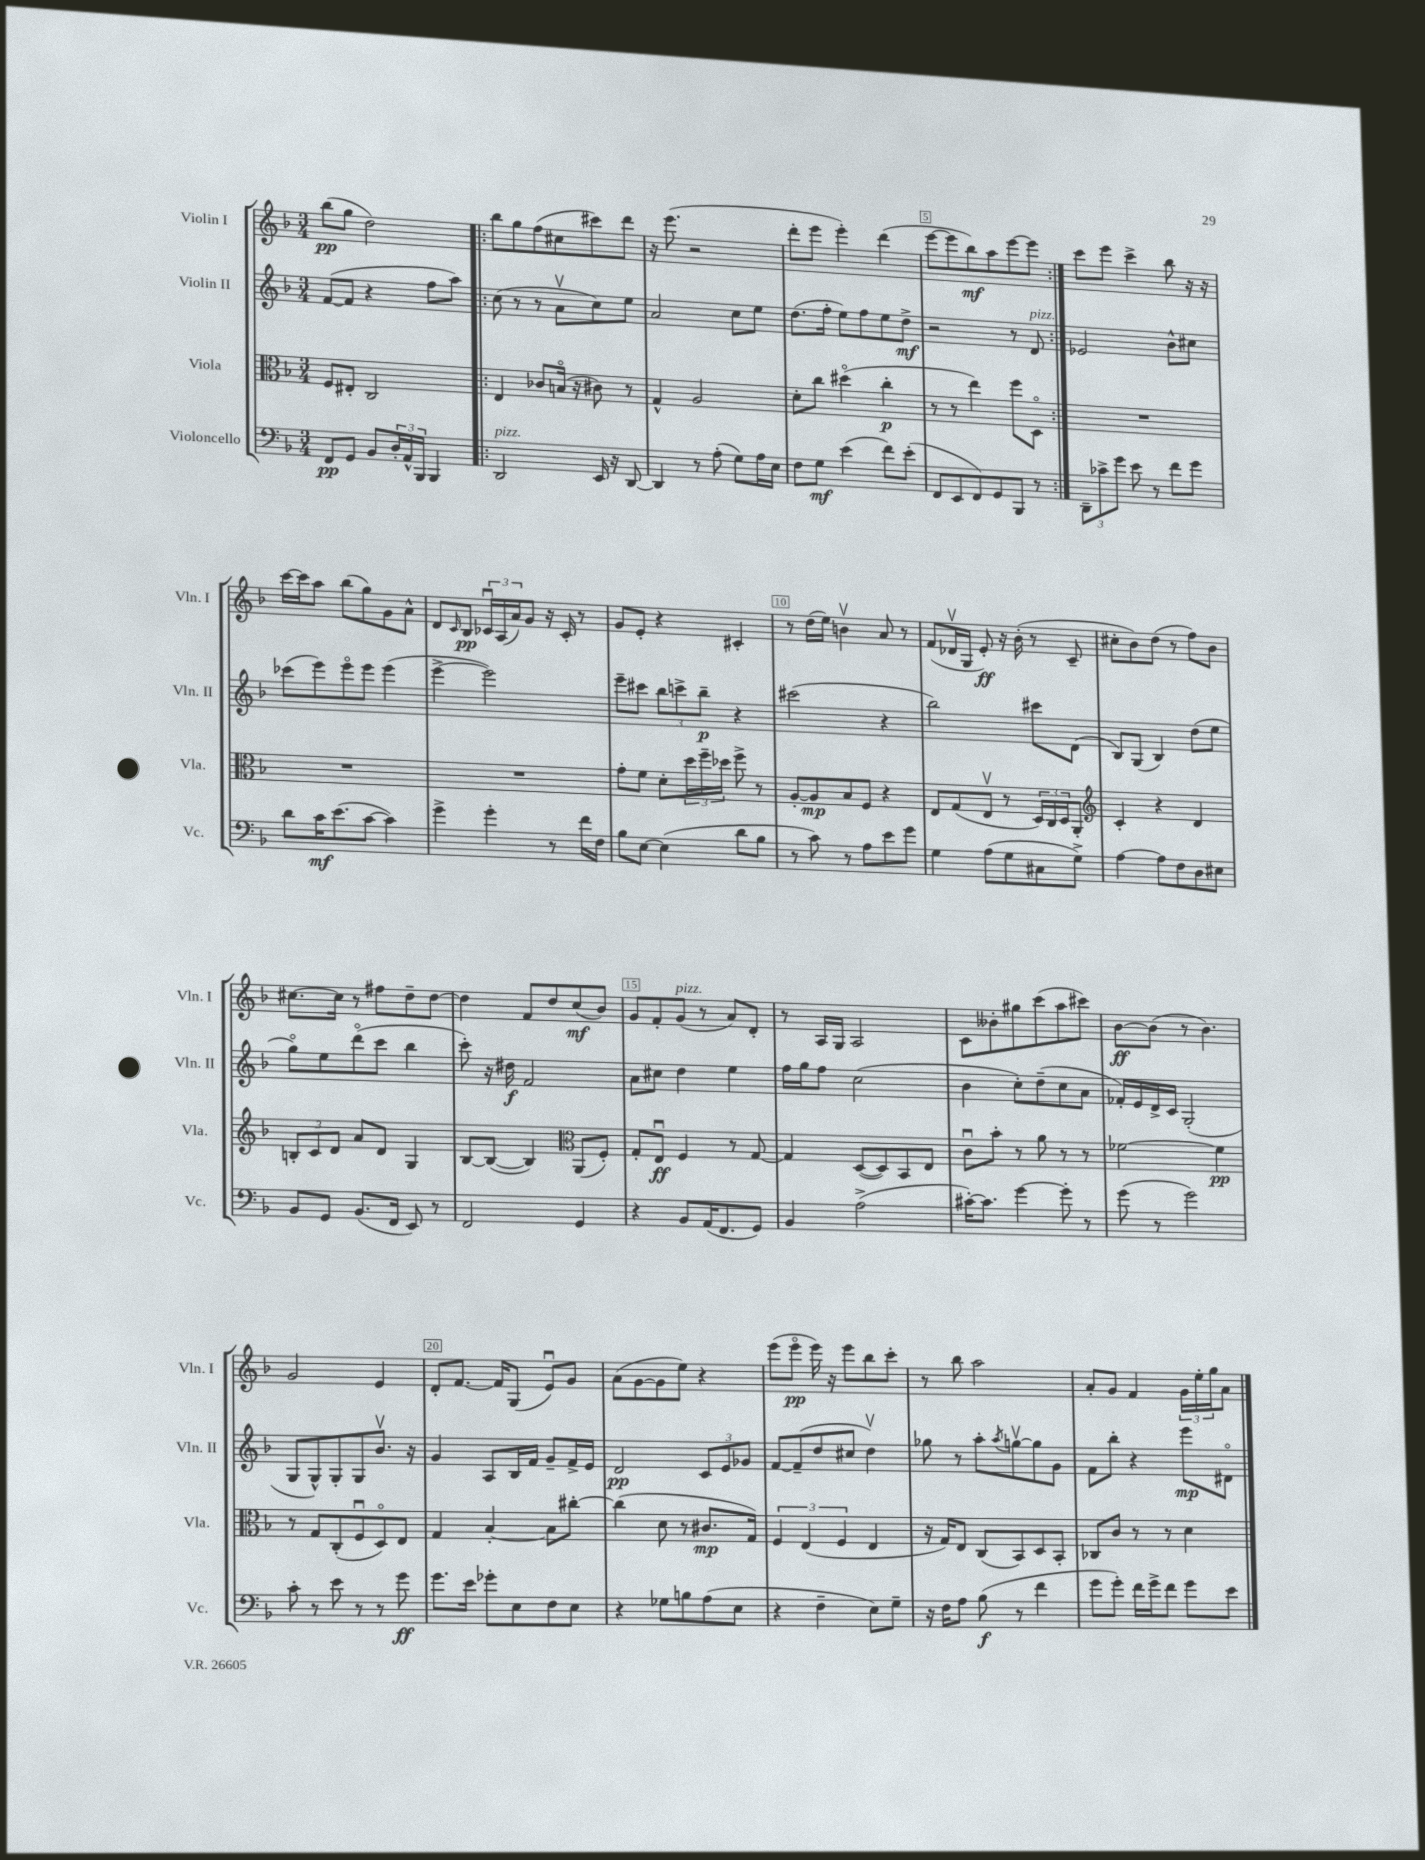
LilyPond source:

<<
\new StaffGroup <<
\new Staff = "s0" \with { instrumentName = "Violin I" shortInstrumentName = "Vln. I" } {
    \clef treble \key f \major \numericTimeSignature \time 3/4
    bes''8\pp( g''8 d''2) |
    \repeat volta 2 { bes''8 g''8 f''8( cis''8 cis'''8) d'''8 |
    r16 e'''8.( r2 |
    d'''8-. e'''8 e'''4-.) d'''4( |
    e'''8~ e'''8 bes''8\mf) a''8 e'''8~ e'''8 | }
    c'''8 e'''8 c'''4-> bes''8 r16 r16 |
    c'''16~ c'''16 a''8 bes''8( g''8) g'8 a'8-^ |
    d'8 \grace { c'16 } bes8\pp \tuplet 3/2 { ces'16\downbow a16( a'16) } g'8 r16 ces'16-. r8 |
    g'8 e'8-. r4 cis'4-. |
    r8 d''16( e''16) b'4\upbow a'8 r8 |
    f'8( des'16\upbow g16 e'8-.\ff) r16 bes'16-.( r8 c'8-- |
    cis''8-. bes'8) d''8( r8 f''8) bes'8 |
    cis''8.~ cis''16 r8 fis''8 d''8-- d''8~ |
    d''4 f'8 d''8 c''8\mf( bes'8) |
    g'8 f'8-. g'8^\markup { \italic "pizz." }( r8 a'8) d'8-. |
    r8 a16 g16 a2 |
    c'8 beses'8-. gis''8 c'''8( a''8 cis'''8) |
    bes'8~\ff bes'8( r8 bes'4.) |
    g'2 e'4 |
    d'8-. f'8.~ f'16 g8( e'8\downbow) g'8 |
    a'8( g'8~ g'8 e''8) r4 |
    e'''8( e'''8\flageolet\pp e'''16) r16 e'''8 bes''8 c'''8-. |
    r8 bes''8 a''2 |
    a'8-. g'8 f'4 \tuplet 3/2 { g'16 e''16-. g''16 } a'8 \bar "|." |
}
\new Staff = "s1" \with { instrumentName = "Violin II" shortInstrumentName = "Vln. II" } {
    \clef treble \key f \major \numericTimeSignature \time 3/4
    f'8~( f'8 r4 f''8 a''8) |
    \repeat volta 2 { c''8( r8 r8 a'8\upbow c''8) e''8 |
    a'2 c''8 e''8 |
    d''8.( f''16-. e''8) f''8 e''8 d''8->\mf |
    r2 r8 d'8^\markup { \italic "pizz." } | }
    ees'2 bes'8-^ cis''8 |
    ces'''8( e'''8) e'''8\flageolet e'''8 e'''4( |
    e'''4~-> e'''2) |
    e'''8-- cis'''8 \tuplet 3/2 { bes''8 c'''8-> bes''8--\p } r4 |
    cis'''2( r4 |
    bes''2) cis'''8 d'8( |
    bes8) g8( bes4) d''8( e''8 |
    g''8\flageolet) e''8 d'''8\flageolet( c'''8 bes''4 |
    c'''8-.) r16 dis''16\f f'2 |
    a'8 cis''8 d''4 e''4 |
    f''16 g''16 f''8 c''2( |
    bes'4 c''8-.) d''8--( c''8 a'8 |
    fes'16-.) e'16 d'16-> c'16 g2-.( |
    g8 g8-^) g8-. g8 bes'8.\upbow r16 |
    g'4 a8 bes16 f'16 g'8-- f'16-> e'16 |
    d'2\pp \tuplet 3/2 { c'8 e'8 ges'8 } |
    f'8~ f'8--( d''8 cis''8 d''4\upbow) |
    ges''8 r8 a''8-. \acciaccatura { a''8 } g''8~\upbow g''8 g'8 |
    f'8 bes''8-. r4 e'''8\mp dis'8\flageolet \bar "|." |
}
\new Staff = "s2" \with { instrumentName = "Viola" shortInstrumentName = "Vla." } {
    \clef alto \key f \major \numericTimeSignature \time 3/4
    f8 eis8-. c2 |
    \repeat volta 2 { e4 ces'8 b16\flageolet( r16 cis'8) r8 |
    g4-^ a2 |
    d'8-. c''8 dis''4\flageolet( c''4-.\p |
    r8 r8 e''4) f''8 d8\flageolet | }
    R2. |
    R2. |
    R2. |
    g'8-. f'8 d'8-. \tuplet 3/2 { d''16 f''16-- des''16 } f''8-> r8 |
    a8~-. a8\mp bes8 f8 r4 |
    e8 g8( e8\upbow r8 \tuplet 3/2 { d16) c16 d16 } a,8-. |
    \clef treble c'4-. r4 d'4 |
    \tuplet 3/2 { b8-. c'8 d'8 } a'8 d'8 g4 |
    bes8~ bes8~( bes4) \clef alto a,8( f8-.) |
    g8-. e8\downbow\ff f4 r8 g8~ |
    g4 d8~( d8) bes,8 e8 |
    c'8\downbow bes'8-. r8 a'8 r8 r8 |
    fes'2~ fes'4\pp |
    r8 g8 c8-.( f8\downbow d8\flageolet) e8 |
    g4 bes4~-. bes8 cis''8~-. |
    cis''4( d'8 r8 cis'8.\mp g16) |
    \tuplet 3/2 { f4 e4( f4 } e4 |
    r16 g16) e8 c8( bes,8) d8 bes,8-. |
    ces8 c'8 r8 r8 d'4 \bar "|." |
}
\new Staff = "s3" \with { instrumentName = "Violoncello" shortInstrumentName = "Vc." } {
    \clef bass \key f \major \numericTimeSignature \time 3/4
    f,8\pp g,8 bes,8 \tuplet 3/2 { d16-. a,16-^ bes,,16 } bes,,4 |
    \repeat volta 2 { d,2^\markup { \italic "pizz." } e,16 r16 d,8~ |
    d,4 r8 a8-.( g8) a16 e16 |
    f8 g8\mf e'4( f'8) e'8-.( |
    f,8 e,8 f,8) g,8 bes,,8 r8 | }
    \tuplet 3/2 { d,8-- ces'8-> g'8 } e'8 r8 f'8 g'8 |
    d'8 c'16\mf e'8.( c'8~ c'4) |
    g'4-> g'4-. r8 f'16 f16 |
    bes8 e8~ e4( d'8 bes8 |
    r8 c'8) r8 a8 e'8 g'8 |
    g4 a8( g8 cis8 g8->) |
    a4~ a8 f8 d8 eis8 |
    bes,8 g,8 bes,8.( f,16 e,8) r8 |
    f,2 g,4 |
    r4 bes,8 a,16( f,8. g,8) |
    bes,4 a2->( |
    cis'16~-.) cis'8. g'4~ g'8-. r8 |
    g'8( r8 g'2) |
    c'8-. r8 e'8 r8 r8 g'8\ff |
    g'8. e'16 ges'8-. e8 f8 e8 |
    r4 ges8 b8 a8( e8 |
    r4 f4-- e8) g8-- |
    r16 f16 a8 bes8\f( r8 f'4 |
    g'8 g'8-.) f'16 g'16-> f'8 g'8 e'8 \bar "|." |
}
>>
>>
\layout { \context { \Score \override BarNumber.break-visibility = ##(#f #t #t) barNumberVisibility = #(every-nth-bar-number-visible 5) \override BarNumber.stencil = #(make-stencil-boxer 0.1 0.3 ly:text-interface::print) } }
